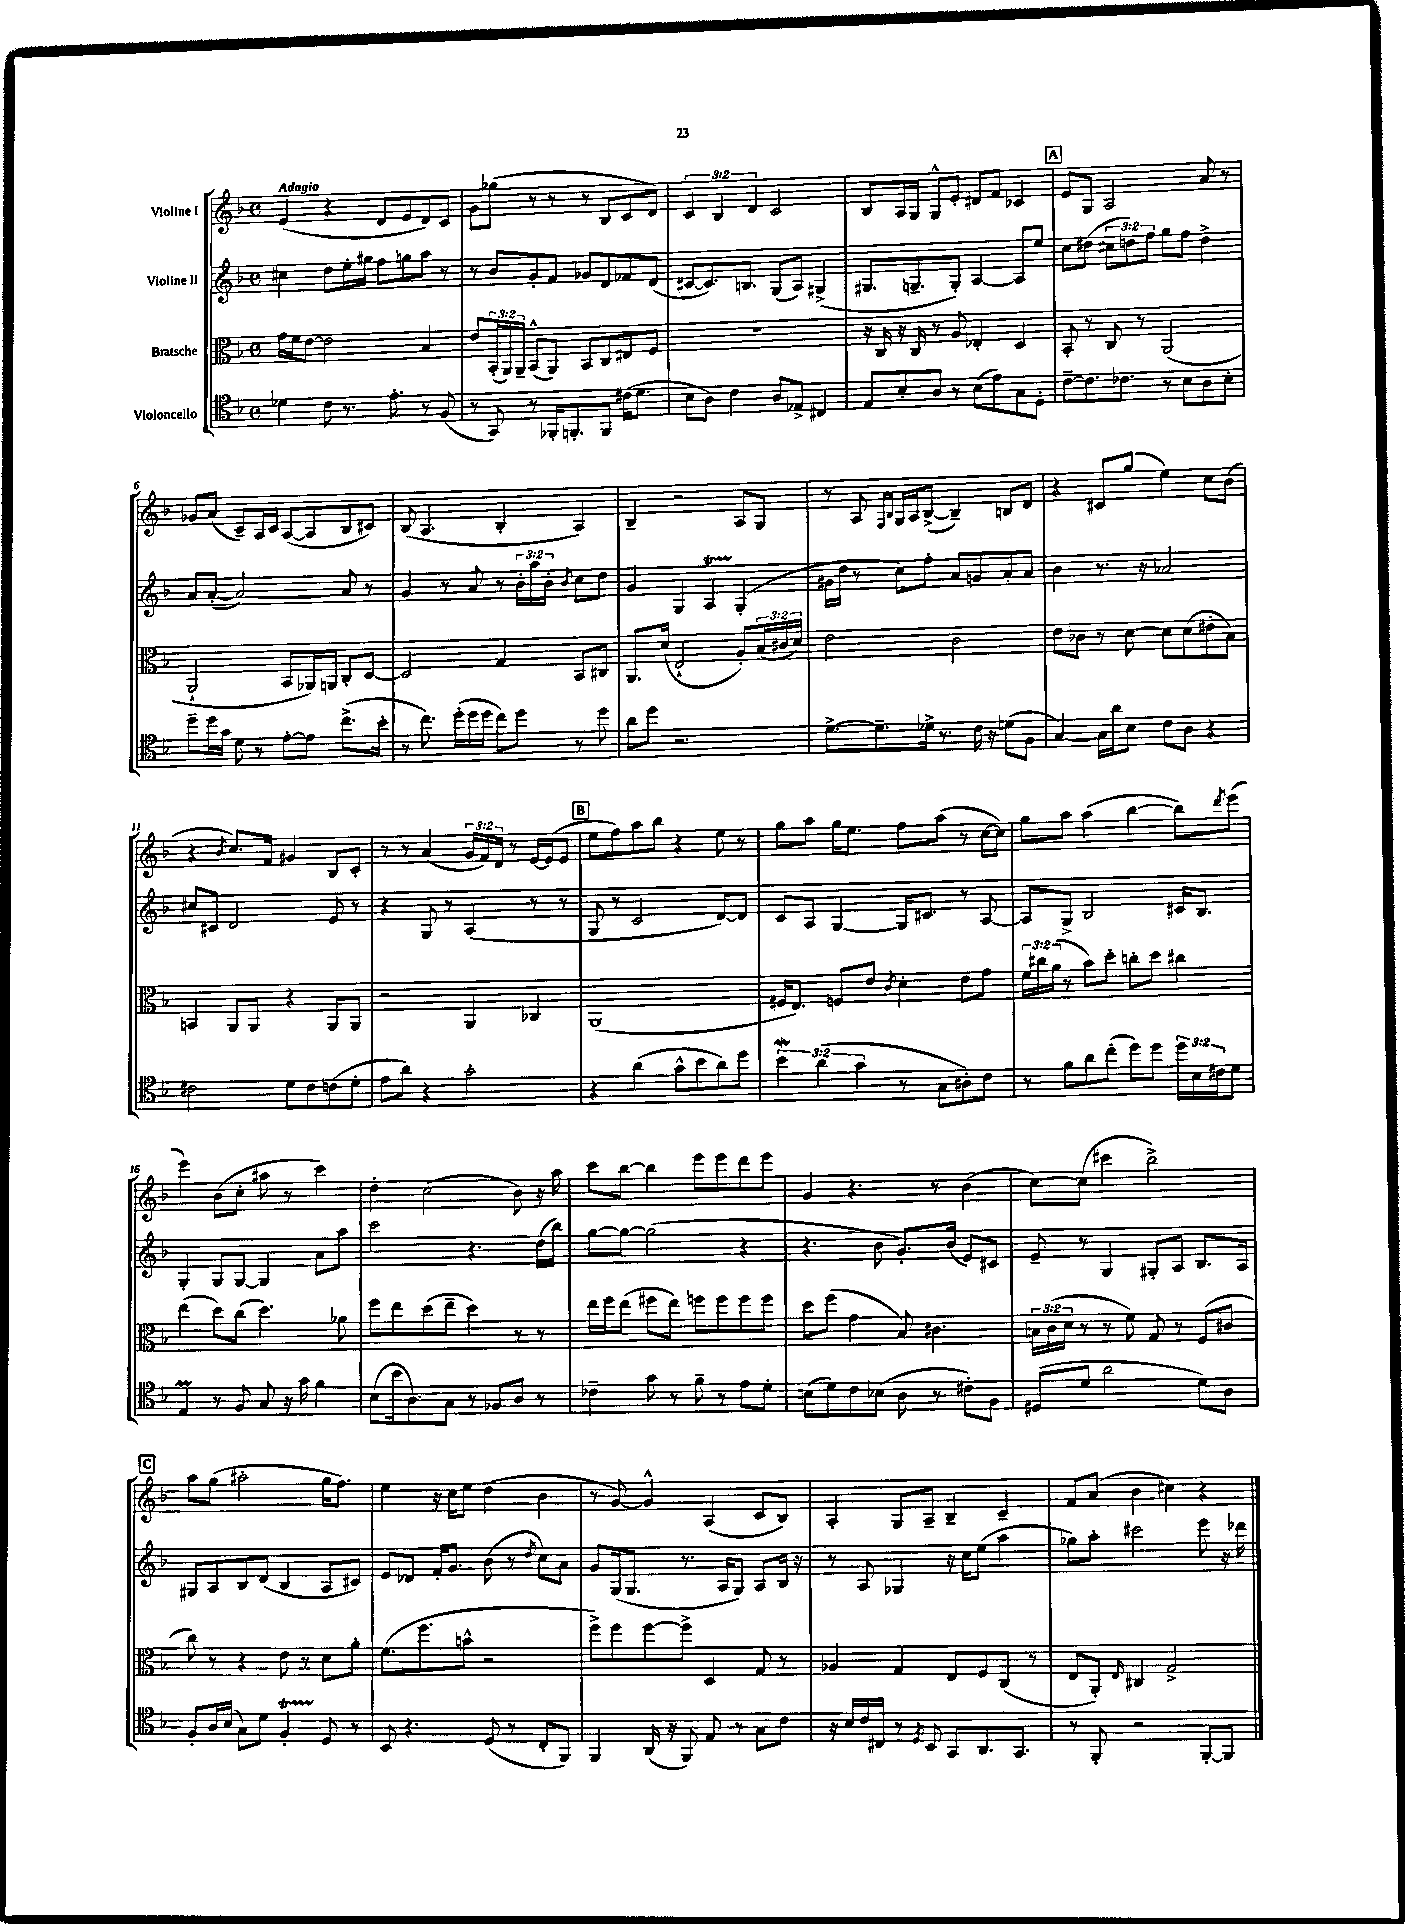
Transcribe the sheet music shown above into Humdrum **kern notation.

**kern	**kern	**kern	**kern
*part4	*part3	*part2	*part1
*staff4	*staff3	*staff2	*staff1
*I"Violoncello	*I"Bratsche	*I"Violine II	*I"Violine I
*clefC4	*clefC3	*clefG2	*clefG2
*k[b-]	*k[b-]	*k[b-]	*k[b-]
*M4/4	*M4/4	*M4/4	*M4/4
*met(c)	*met(c)	*met(c)	*met(c)
=1	=1	=1	=1
!	!	!	!LO:TX:a:B:t=Adagio
4d-X\	16g\LL	4cc#X\	(4e/
.	16f\J	.	.
.	[8e\J	.	.
8c\	2e\]	8dd\L	4r
8.r	.	16ee'\L	.
.	.	16gg#X\JJ	.
.	.	8ff\L	8d/L
8.e'\	.	.	.
.	.	8ggn\	8e/
8r	4B-/	8aa\J	8d/)
(8F/	.	8r	8c/J
=2	=2	=2	=2
8r	8e/L	8r	8g\L
8GG/)	(24BB-'/L	8b-/L	(8gg-X\J
.	24AA/)	.	.
.	24AA~/JJ	.	.
8r	(8BB-^^/L	8g'/	8r
16FF-X'/KL	8AA/J)	8f/J	8r
8.FFn'/	.	.	.
.	8BB-/L	8g-X/L	8r
8FF/J	8C/	8d/	8B-/L
(16c#X\KL	8E#X/	8f-X/	8c/
8.d\J	.	.	.
.	8F/J	(8d/J	8d/J)
=3	=3	=3	=3
8B-\L	1r	[8c#X/L	6c/
8A\J)	.	8.c#/])	.
.	.	.	6B-/
4c\	.	.	.
.	.	8.Bn/J	.
.	.	.	6d/
8A/L	.	(8G/L	2c/
8E-X^/J	.	8A/J)	.
4C#X/	.	(4G#X^/	.
=4	=4	=4	=4
8E/L	16r	8.G#X/L	8B-/L
.	16C/	.	.
8B-'/	16r	.	16A/L
.	16C/	8.Gn~/	16G/JJ
8A/J	8r	.	8G^^/L
8r	8A/	8G'/J)	8e'/J
(8B-\L	4E-X'/	[4A/	8d#X/L
8e\)	.	.	8f/J
8G\	4D/	8A/L]	4c-X/
8D'\J	.	8ee/J	.
!!LO:REH:place=s1:t=A
=5	=5	=5	=5
[8c~\L	8BB-'/	8cc\L	8e/L
8.c\]	8r	(8dd#X\J	8G/J
.	8C/	12cc#X\L	2A/
8.c-X\J	.	.	.
.	.	12ddn\)	.
.	8r	.	.
.	.	12ff\J	.
8r	(2AA/	8gg\L	.
8B-\L	.	8ff\J	.
8A\	.	4dd^\	8a/
8B-'\J	.	.	8r
!!LO:LB:g=z
=6	=6	=6	=6
8dd~\L	2AA`/	8a/L	8g-X/L
16dd\L	.	([8a'/J	(8a/J
16g\JJ	.	.	.
8d\	.	2a/_)	8c~/L)
8r	.	.	16A/L
.	.	.	16c/JJ
[8e'\L	8BB-/L	.	([8A/L
8e\J]	16AA-X/L)	.	8A/]
.	16AAn/JJ	.	.
(8.cc^\L	8C'/L	8a/]	8B-/
.	[8D/J	8r	8c#X/J)
16b-'\Jk	.	.	.
=7	=7	=7	=7
8r	2D/]	4g/	(8B-/
8.cc\)	.	.	4.A/
.	.	8r	.
(16dd'\LL	.	.	.
16dd\	.	8a/	.
16dd\JJ	.	.	.
8cc\L)	4G/	8r	4B-'/
8dd\J	.	24b-'\LL	.
.	.	24aa\	.
.	.	24b-'\JJ	.
.	.	8qb-/	.
8r	8BB-/L	8cc\L	4A/)
8dd\	8C#X/J	8dd\J	.
=8	=8	=8	=8
8a\L	8.AA/L	4g/	4B-~/
8dd\J	.	.	.
.	(16d/Jk	.	.
2.r	2E`/	4G/	2r
.	.	4At/	.
.	8A'/L)	(4G'/	8A/L
.	(24B-/L	.	8G/J
.	24c#X/	.	.
.	24d/JJ)	.	.
=9	=9	=9	=9
[8.d^\L	2e\	16g#X\LL	8r
.	.	16dd\JJ	.
.	.	8r	8A/
8.d~\]	.	.	.
.	.	.	16qqF/LL
.	.	.	16qqB-/JJ
.	.	8cc\L)	16G/LL
.	.	.	16A/J
16d-X^\Jk	.	8ff'\J	([8B-^/J
8.r	.	.	.
.	2c\	8a/L	4B-~/])
16c\	.	8gn/	.
16r	.	.	.
(8dn\L	.	8a'/	8Bn/L
8F\J	.	8a/J	8d/J
=10	=10	=10	=10
[4G/)	8e\L	4b-\	4r
.	8c-X\J	.	.
16G\LL]	8r	8.r	8c#X/L
16a\J	.	.	.
8B-\J	[8d\	.	(8gg/J
.	.	16r	.
8c\L	8d\L]	2a-X/	4ee\)
8A\J	(8d\	.	.
4r	8e#X'\	.	8cc\L
.	8B-\J)	.	(8b-\J
!!LO:LB:g=z
=11	=11	=11	=11
2c#X\	4BBn/	8cc#X/L	4r
.	.	8c#X/J	.
.	.	.	8qb-/
.	8AA/L	2d/	8.cc/L)
.	8AA/J	.	.
.	.	.	16f/Jk
8d\L	4r	.	4g#X/
8c#\	.	.	.
(8cn\	8AA/L	8e/	8B-/L
8d'\J	8AA/J	8r	8c'/J
=12	=12	=12	=12
8e\L	2r	4r	8r
8a\J)	.	.	8r
4r	.	8G/	(4a/
.	.	8r	.
2g'\	4AA/	(4A/	24g/LL
.	.	.	24f/)
.	.	.	24d/JJ
.	.	.	8r
.	4C-X/	8r	[16e/LL
.	.	.	(16e/J]
.	.	8r	8e/J
!!LO:REH:place=s1:t=B
=13	=13	=13	=13
4r	(1AA	8G/	8ee\L
.	.	8r	8ff\)
(4a\	.	2c/	8aa\
.	.	.	8bb-\J
8g^^\L	.	.	4r
8b-\	.	.	.
8a\)	.	[8d/L)	8ee\
8dd\J	.	8d/J]	8r
=14	=14	=14	=14
6b-w\	16F#X/KL	8c/L	8gg\L
.	8.E/J)	.	.
.	.	8A/J	8aa\J
(6a\	.	.	.
.	8Fn/L	[4G/	16gg\KL
.	.	.	8.ee\J
6g\	.	.	.
.	8e/J	.	.
.	8qc/	.	.
8r	4d'\	16G/KL]	8ff\L
.	.	8.c#X/J	.
8G\L	.	.	(8aa\J
8A#X'\)	8e\L	8r	8r
8c\J	8g\J	[8A/	[16cc\LL
.	.	.	16cc\JJ])
=15	=15	=15	=15
8r	24f\LL	8A/L]	8gg\L
.	24cc#X\	.	.
.	(24a\JJ	.	.
8f\L	8r	8G^/J	8aa\J
8a\	8b-\L)	2B-/	(4aa\
(8cc'\J	8dd'\J	.	.
8dd\L)	8ccn'\L	.	[4bb-\
8dd\J	8dd\J	.	.
24dd\LL	4cc#X\	16c#X/KL	8bb-\L])
24B-\	.	.	.
.	.	8.B-/J	.
24c#X\J	.	.	.
.	.	.	8qddd/
8d\J	.	.	(8eee\J
!!LO:LB:g=z
=16	=16	=16	=16
4Em/	(4ee\	4G'/	4eee\)
8r	8dd\L)	8G/L	(8b-\L
8F/	(8cc\J	[8G/J	8cc'\J
8G/	4.dd\)	4G/]	8aa#X\
16r	.	.	8r
16g\	.	.	.
4f\	.	8a\L	4ccc\)
.	8a-X\	8aa\J	.
=17	=17	=17	=17
(8B-\L	8ff\L	2ccc\	4dd'\
16b-\k	8ee\	.	.
8.A\)	.	.	.
.	(8dd\	.	(2cc\
8G\J	8ee~\J	.	.
8r	4dd\)	4.r	.
8F-X/L	.	.	.
8A/J	8r	.	8b-\)
8r	8r	(16dd\LL	16r
.	.	16bb-\JJ)	16aa\
=18	=18	=18	=18
4c-X~\	16ee\LL	[8gg\L	8ccc\L
.	16ff\J	.	.
.	(8ee\J	8gg\J_	[8bb-\J
8g\	8ff#X\L	(2gg\]	4bb-\]
8r	8ee\J)	.	.
8f~\	8ffn\L	.	8eee\L
8r	8ff\	.	8eee\
8e\L	8ff\	4r	8ddd\
8d'\J	8ff\J	.	8eee\J
=19	=19	=19	=19
(8Bn\L	8dd\L	4.r	4g/
8d\)	(8ff\J	.	.
8c\	4g\	.	4.r
(8B-X\J	.	8b-\	.
8A\	8B-/)	8.g'/L)	.
8r	4.c#X\	.	8r
.	.	(16b-/Jk	.
8c#X'\L)	.	8e/L)	(4b-\
8F\J	.	8c#X/J	.
=20	=20	=20	=20
(8D#X/L	24Bn\LL	8e~/	[8cc\L)
.	(24c\	.	.
.	24d\JJ	.	.
8d/J	8r	8r	(8cc\J]
2a\	8r	4G/	4ccc#X\
.	8f\)	.	.
.	8G/	8G#X'/L	2bb-^\)
.	8r	8A/J	.
8d\L)	(8F/L	8.B-/L	.
8A\J	8c#X/J	.	.
.	.	16A/Jk	.
!!LO:LB:g=z
!!LO:REH:place=s1:t=C
=21	=21	=21	=21
8F'/L	8cc\)	8G#X/L	8aa\L
16A/L	8r	8A/	(8gg\J
(16B-/JJ	.	.	.
8G\L)	4r	8B-/	2aa#X'\
8d\J	.	(8d/J	.
4FT'/	8e\	4B-/	.
.	8r	.	.
8D/	8d\L	8A/L	16gg\KL
.	.	.	8.ff\J)
8r	8a'\J	8c#X/J)	.
=22	=22	=22	=22
8BB-/	(8.f\L	8e/L	4ee\
4.r	.	8d-X/J	.
.	8.ff\	.	.
.	.	16f'/KL	16r
.	.	8.g/J	16cc\KL
.	8bn^^\J	.	8ee\J
(8D/	2r	(8b-\	(4dd\
8r	.	8r	.
.	.	8qdd/	.
8C'/L	.	8cc\L)	4b-\
8FF/J)	.	8a\J	.
=23	=23	=23	=23
4FF/	8ff^\L)	8g/L	8r
.	8ff\	(16G/k	[8g/)
.	.	8.G/J	.
(16AA/	[8ff\	.	4g^^/]
16r	.	.	.
8FF/)	8ff^\J]	8.r	.
8E/	4D/	.	(4A/
.	.	16A/KL	.
8r	.	8G/J)	.
8G\L	8G/	8A/L	8c/L
8c\J	8r	16B-/Jk	8B-/J)
.	.	16r	.
=24	=24	=24	=24
16r	4A-X/	8r	4A'/
16B-/LL	.	.	.
16c/	.	8A/	.
16C#X/JJ	.	.	.
8r	4G/	4G-X/	8G/L
8qD/	.	.	.
8BB-/	.	.	8A~/J
8GG/L	8E/L	16r	4B-~/
.	.	16cc\KL	.
8.AA/	8F/	(8ee\J	.
.	(8C/J	4aa\	4c~/
8.GG/J	.	.	.
.	8r	.	.
=25	=25	=25	=25
8r	8E/L	8gg-X\L)	8f/L
8FF'/	8AA'/J)	8aa'\J	(8a/J
.	16qqE/	.	.
2r	4C#X/	2ccc#X\	4b-\
.	2G^/	.	4cc#X\)
[8FF'/L	.	8eee\	4r
8FF/J]	.	16r	.
.	.	16ddd-X\	.
==	==	==	==
*-	*-	*-	*-
